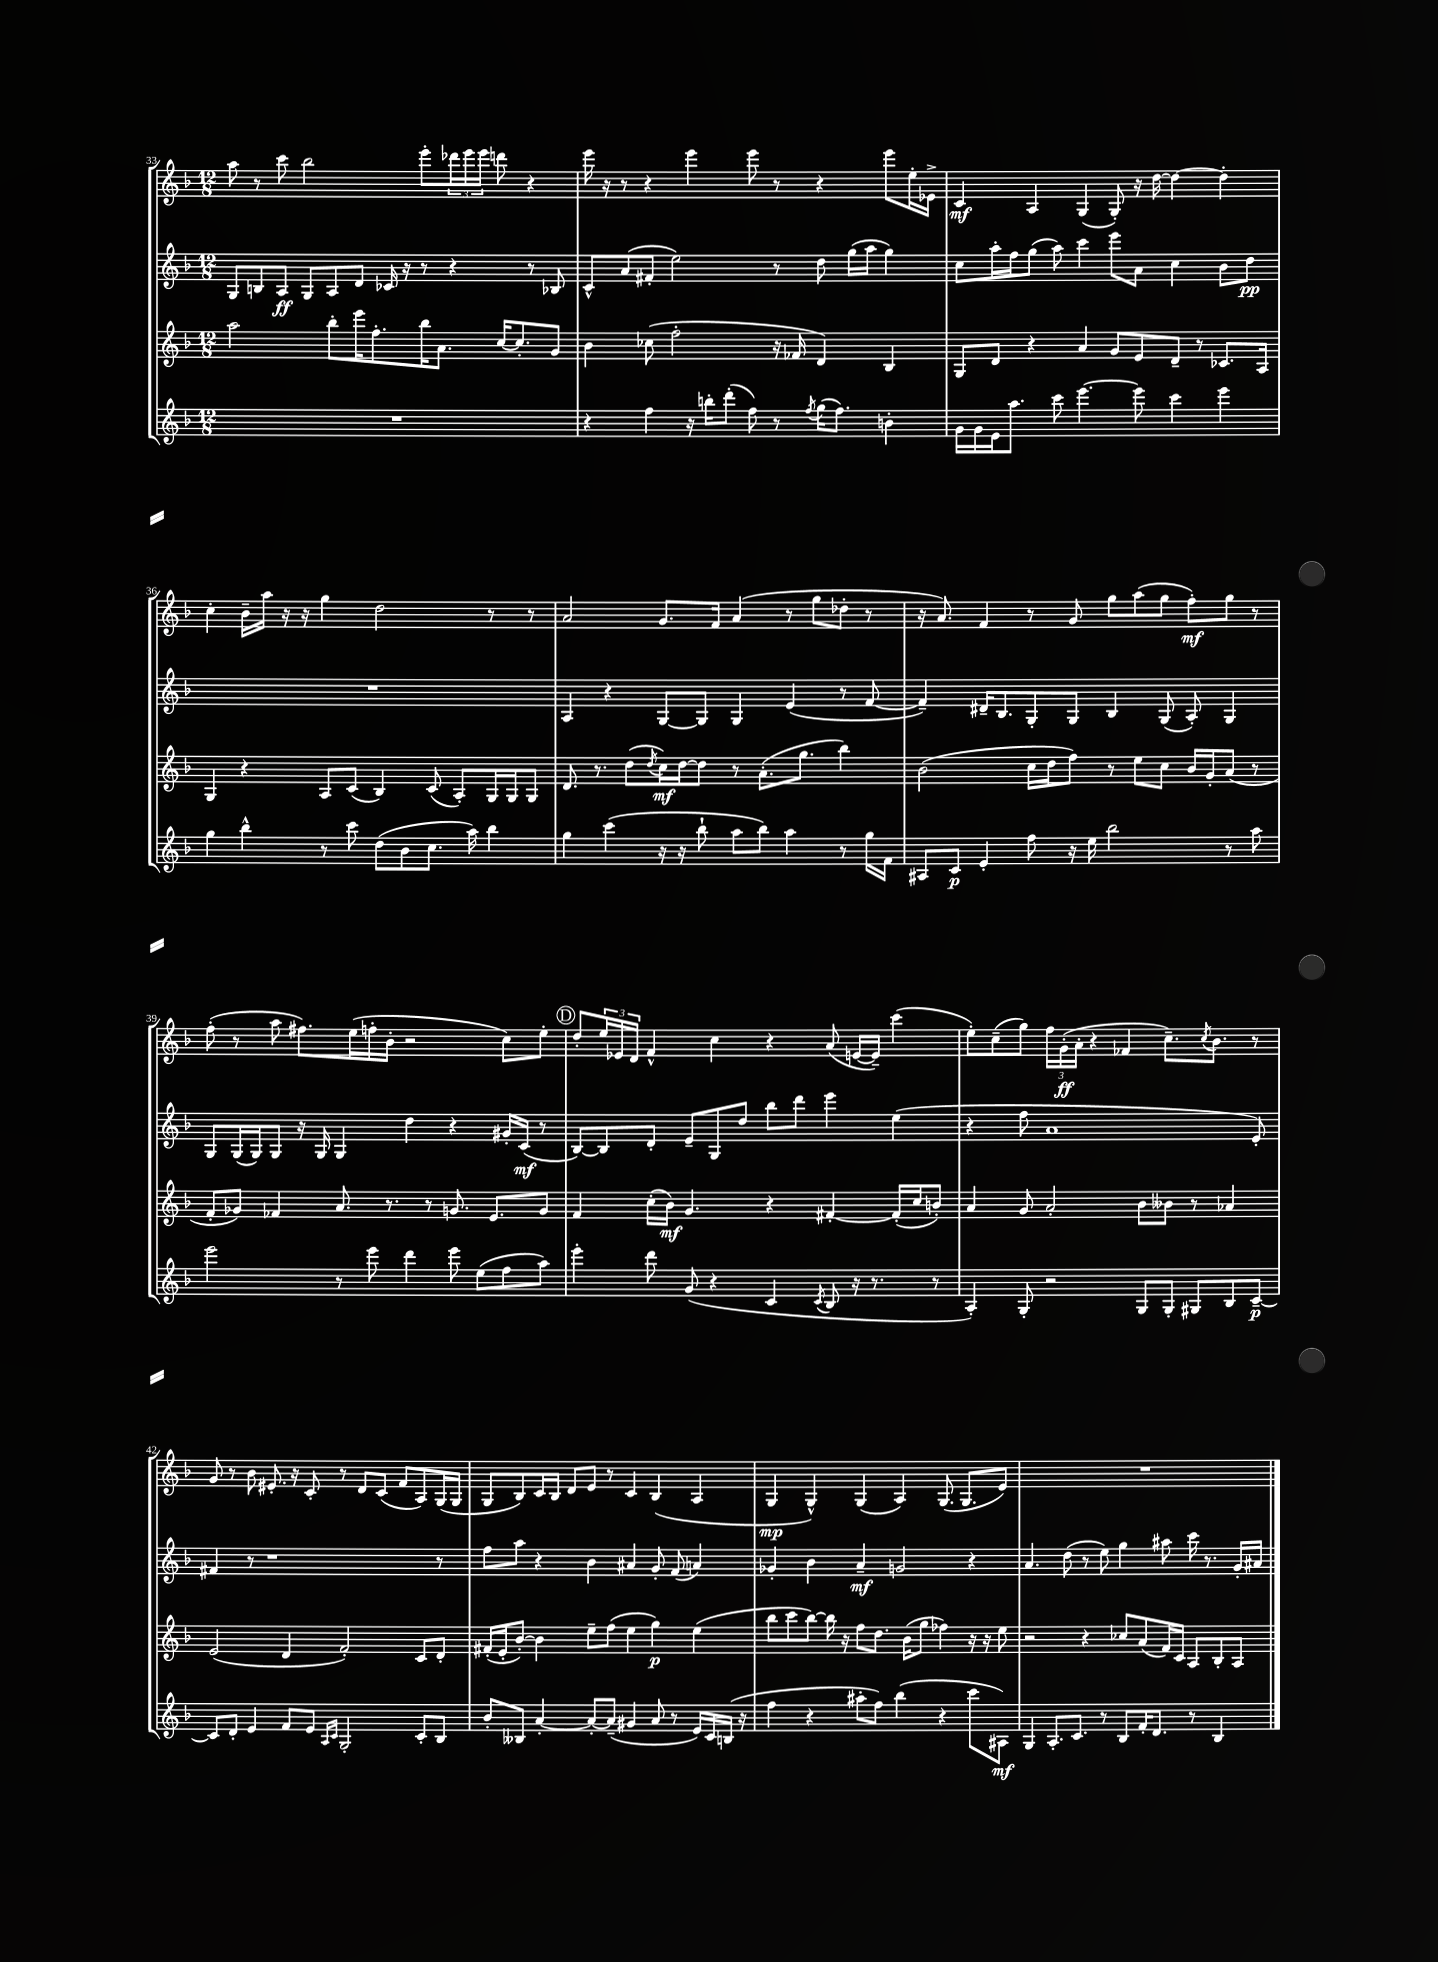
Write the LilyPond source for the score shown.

<<
\new StaffGroup <<
\new Staff = "s0" {
    \clef treble \key f \major \numericTimeSignature \time 12/8
    a''8 r8 c'''8 bes''2 e'''8-. \tuplet 3/2 { des'''16 e'''16 e'''16 } d'''8 r4 |
    e'''16 r16 r8 r4 e'''4 e'''8 r8 r4 e'''8 e''16-. ees'16-> |
    c'4\mf a4 g4( g8-.) r16 d''16~ d''4~ d''4-. |
    c''4-. bes'16-- a''16 r16 r16 g''4 d''2 r8 r8 |
    a'2 g'8. f'16 a'4( r8 g''8 des''8-. r8 |
    r16 a'8.) f'4 r8 g'8 g''8 a''8( g''8 f''8-.\mf) g''8 r8 |
    f''8-.( r8 a''8 fis''8.) e''16( f''16-. bes'16-. r2 c''8) e''8-. |
    \mark \markup { \circle "D" } d''8-. \tuplet 3/2 { e''16 ees'16 d'16 } f'4-^ c''4 r4 a'8( e'16~ e'16--) c'''4( |
    e''8-.) c''8--( g''8) \tuplet 3/2 { f''16 g'16-.\ff( a'16-. } r4 fes'4 c''8.--) \acciaccatura { c''8 } bes'8. r8 |
    g'8 r8 bes'8 eis'8.-. r16 c'8-. r8 d'8 c'8( f'8 a8) g16( g16 |
    g8 bes8) c'16 bes16 d'8 e'8 r8 c'4 bes4( a4 |
    g4\mp g4-^) g4( a4) g8.( g8. e'8) |
    R1. \bar "|." |
}
\new Staff = "s1" {
    \clef treble \key f \major \numericTimeSignature \time 12/8
    g8 b8 a8\ff g8 a8 d'8 ces'16 r16 r8 r4 r8 bes8 |
    c'8-^ a'8( fis'8-. e''2) r8 d''8 g''16( a''16 g''4) |
    c''8 a''16-. f''16 g''8( a''8) c'''4 e'''8 a'8 c''4 bes'8 d''8\pp |
    R1. |
    a4 r4 g8~ g8 g4 e'4( r8 f'8~ |
    f'4--) dis'16-- bes8. g8-. g8 bes4 g8( a8-.) g4 |
    g8 g16( g16) g8 r16 g16 g4 d''4 r4 gis'16-. c'16\mf( r8 |
    \mark \markup { \circle "D" } bes8~) bes8 d'8-. e'8-- g8 d''8 bes''8 d'''8 e'''4 e''4( |
    r4 f''8 a'1 e'8-.) |
    fis'4 r8 r1 r8 |
    f''8 a''8 r4 bes'4 ais'4 g'8-. f'8( a'4) |
    ges'4-. bes'4 a'4--\mf g'2 r4 |
    a'4. d''8( r8 e''8) g''4 ais''8 c'''16 r8. g'16-. ais'16 \bar "|." |
}
\new Staff = "s2" {
    \clef treble \key f \major \numericTimeSignature \time 12/8
    a''2 bes''8-. e'''16 f''8.-. bes''16 a'8. c''16~ c''8.-. g'8 |
    bes'4 ces''8( f''2-. r16 fes'16 d'4) bes4 |
    g8 d'8 r4 a'4 g'8 e'8 d'8-- r8 ces'8. a16 |
    g4 r4 a8 c'8( bes4) c'8( a8-.) g16 g16 g8 |
    d'8. r8. d''8( \acciaccatura { d''8 } c''16\mf) d''16~ d''8 r8 a'8.-.( g''8. bes''4) |
    bes'2( c''16 d''16 f''8) r8 e''8 c''8 bes'16 g'16-. a'8( r8 |
    f'8-. ges'8) fes'4 a'8. r8. r8 g'8. e'8. g'8 |
    \mark \markup { \circle "D" } f'4 c''16-.( bes'16\mf) g'4. r4 fis'4~-. fis'16-.( c''16 b'8-.) |
    a'4 g'8 a'2-. bes'8 beses'8 r8 aes'4 |
    e'2( d'4 f'2-.) c'8 d'8-. |
    fis'16-.( e'16-. bes'8~-.) bes'4 e''8-- f''8( e''4 g''4\p) e''4( |
    bes''8 c'''8 bes''8~) bes''16 r16 f''8 d''8. bes'16( g''8 fes''4) r16 r16 e''8 |
    r2 r4 ces''8 a'8( f'16) c'16 a8 bes8-. a8 \bar "|." |
}
\new Staff = "s3" {
    \clef treble \key f \major \numericTimeSignature \time 12/8
    R1. |
    r4 f''4 r16 b''16-. d'''8-.( f''8) r8 \acciaccatura { f''8 } g''16( f''8.) b'4-. |
    g'16 g'16 e'16 a''8. c'''8 e'''4.~ e'''8 c'''4 e'''4 |
    g''4 bes''4-^ r8 c'''8 d''8( bes'8 c''8. a''16) bes''4 |
    g''4 c'''4( r16 r16 bes''8-! a''8 bes''8) a''4 r8 g''16 f'16 |
    ais8 c'8\p e'4-. f''8 r16 e''16 bes''2 r8 a''8 |
    e'''2 r8 e'''8 d'''4 e'''8 e''8( f''8 a''8) |
    \mark \markup { \circle "D" } e'''4-. d'''8 g'8( r4 c'4 \acciaccatura { c'8 } bes8 r16 r8. r8 |
    a4-.) g8-. r2 g8 g8-. gis8 bes8 c'8~--\p |
    c'8 d'8-. e'4 f'8 e'8 \grace { a16 c'16 } g2-. c'8-. bes8 |
    bes'8-. beses8 a'4~-. a'8~-. a'8--( gis'4 a'8 r8 e'16) c'16 b16( r16 |
    f''4 r4 ais''8-. f''8) bes''4( r4 c'''8 ais8\mf) |
    g4 a8.-. c'8. r8 bes8 f'16-. d'8. r8 bes4 \bar "|." |
}
>>
>>
\layout { \context { \Score currentBarNumber = #33 } }
